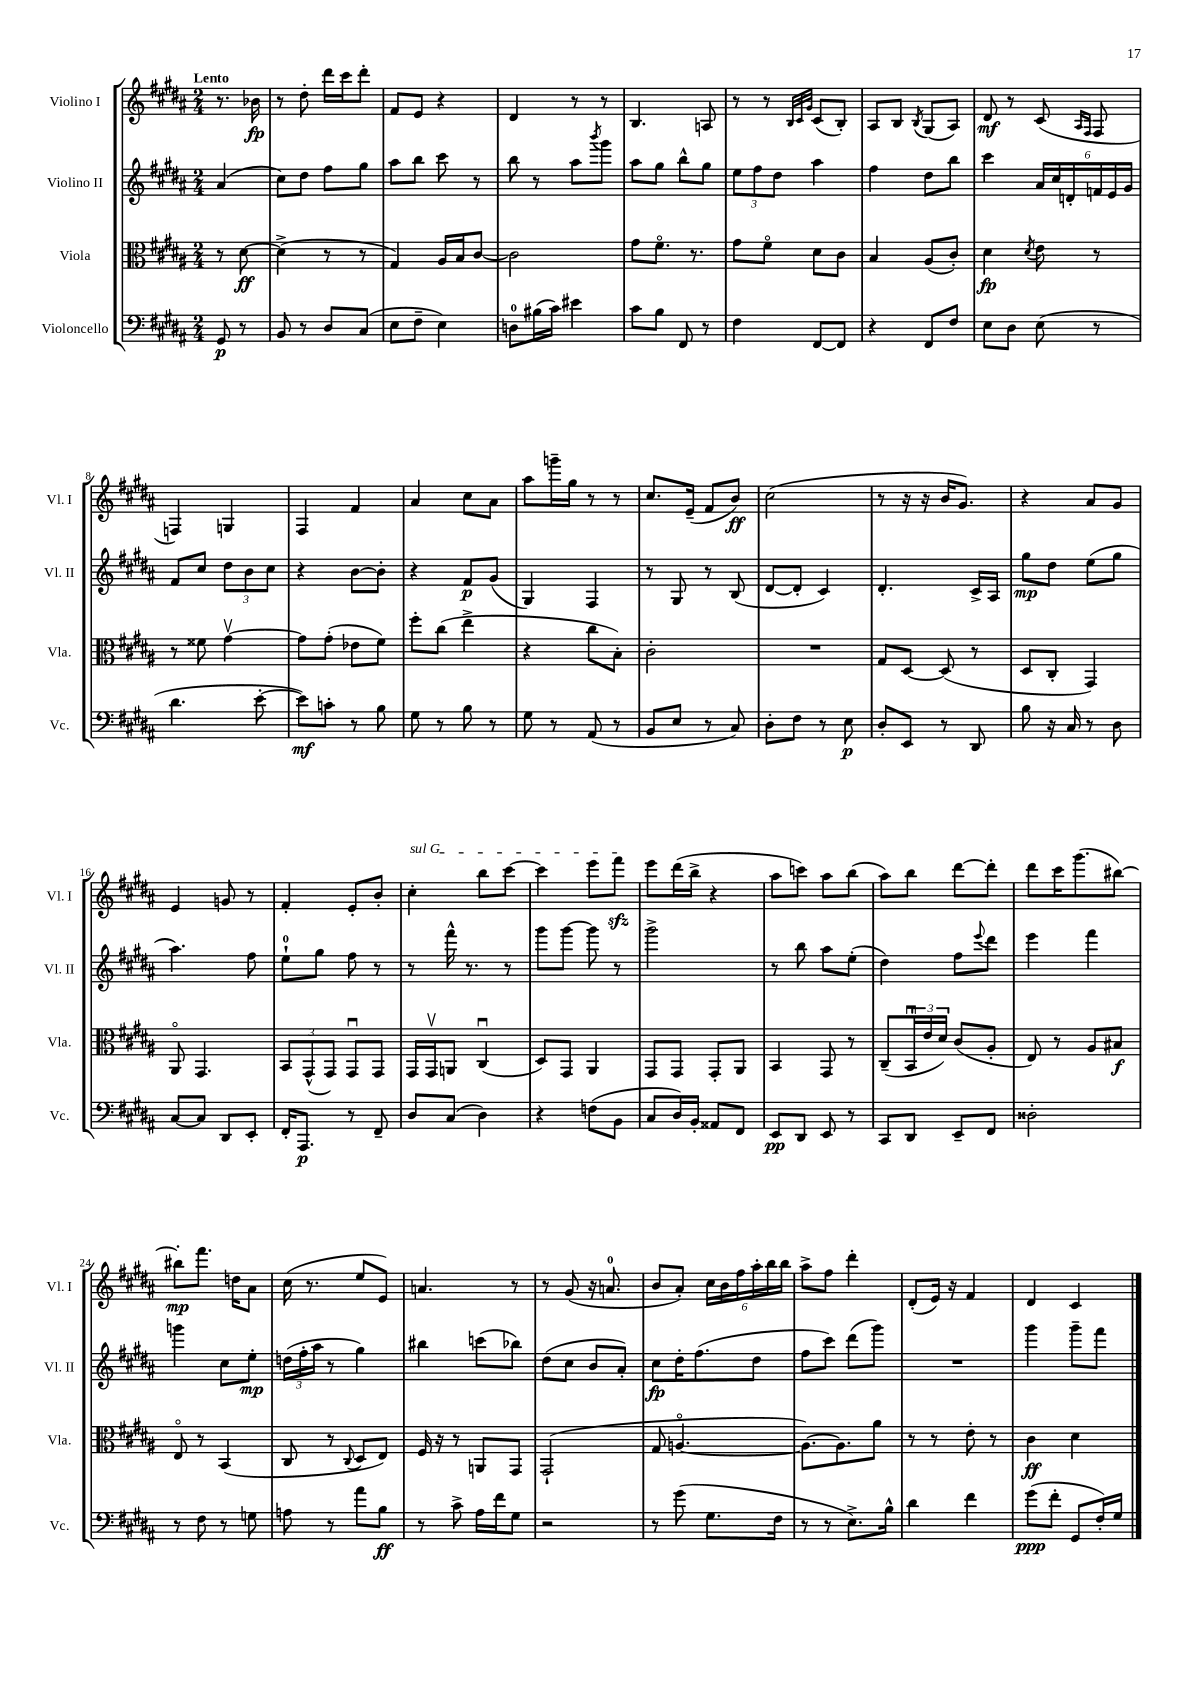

**kern	**dynam	**kern	**dynam	**kern	**dynam	**kern	**dynam
*part4	*part4	*part3	*part3	*part2	*part2	*part1	*part1
*staff4	*staff4	*staff3	*staff3	*staff2	*staff2	*staff1	*staff1
*I"Violoncello	*	*I"Viola	*	*I"Violino II	*	*I"Violino I	*
*I'Vc.	*	*I'Vla.	*	*I'Vl. II	*	*I'Vl. I	*
*clefF4	*	*clefC3	*	*clefG2	*	*clefG2	*
*k[f#c#g#d#a#]	*	*k[f#c#g#d#a#]	*	*k[f#c#g#d#a#]	*	*k[f#c#g#d#a#]	*
*M2/4	*	*M2/4	*	*M2/4	*	*M2/4	*
=	=	=	=	=	=	=	=
!	!	!	!	!	!	!LO:TX:a:B:t=Lento	!
8GG#/	p	8r	.	(4a#/	.	8.r	.
8r	.	[8d#\	ff	.	.	.	.
.	.	.	.	.	.	16b-X\	fp
=1	=1	=1	=1	=1	=1	=1	=1
8BB/	.	(4d#^\]	.	8cc#\L)	.	8r	.
8r	.	.	.	8dd#\J	.	8dd#'\	.
8D#/L	.	8r	.	8ff#\L	.	16ddd#\LL	.
.	.	.	.	.	.	16ccc#\J	.
(8C#/J	.	8r	.	8gg#\J	.	8ddd#'\J	.
=2	=2	=2	=2	=2	=2	=2	=2
8E\L	.	4G#/)	.	8aa#\L	.	8f#/L	.
8F#~\J	.	.	.	8bb\J	.	8e/J	.
4E\)	.	16A#/LL	.	8ccc#\	.	4r	.
.	.	16B/J	.	.	.	.	.
.	.	[8c#/J	.	8r	.	.	.
=3	=3	=3	=3	=3	=3	=3	=3
8Dn\L	.	2c#\]	.	8bb\	.	4d#/	.
(16B#X\L	.	.	.	8r	.	.	.
16c#\JJ)	.	.	.	.	.	.	.
4e#X\	.	.	.	8aa#\L	.	8r	.
.	.	.	.	8qbbb/	.	.	.
.	.	.	.	8ggg#\J	.	8r	.
=4	=4	=4	=4	=4	=4	=4	=4
8c#\L	.	8g#\L	.	8aa#\L	.	4.B/	.
8B\J	.	8.f#\J	.	8gg#\J	.	.	.
8FF#/	.	.	.	8bb^^\L	.	.	.
.	.	8.r	.	.	.	.	.
8r	.	.	.	8gg#\J	.	8An/	.
=5	=5	=5	=5	=5	=5	=5	=5
4F#\	.	8g#\L	.	12ee\L	.	8r	.
.	.	.	.	12ff#\	.	.	.
.	.	8f#\J	.	.	.	8r	.
.	.	.	.	12dd#\J	.	.	.
.	.	.	.	.	.	32qqB/LLL	.
.	.	.	.	.	.	32qqc#/	.
.	.	.	.	.	.	32qqg#/JJJ	.
[8FF#/L	.	8d#\L	.	4aa#\	.	(8c#/L	.
8FF#/J]	.	8c#\J	.	.	.	8B'/J)	.
=6	=6	=6	=6	=6	=6	=6	=6
4r	.	4B/	.	4ff#\	.	8A#/L	.
.	.	.	.	.	.	8B/J	.
.	.	.	.	.	.	8qB/	.
8FF#/L	.	(8A#/L	.	8dd#\L	.	(8G#/L	.
8F#/J	.	8c#'/J)	.	8bb\J	.	8A#/J)	.
=7	=7	=7	=7	=7	=7	=7	=7
8E\L	.	4d#\	fp	4ccc#\	.	8d#/	mf
8D#\J	.	.	.	.	.	8r	.
.	.	8qd#/	.	.	.	.	.
(8E\	.	8e\	.	24a#/LL	.	(8c#/	.
.	.	.	.	24cc#/	.	.	.
.	.	.	.	24dn'/	.	.	.
.	.	.	.	.	.	16qqA#/LL	.
.	.	.	.	.	.	16qqF#/JJ	.
8r	.	8r	.	24fn/	.	8F#/	.
.	.	.	.	24e/	.	.	.
.	.	.	.	24g#/JJ	.	.	.
!!LO:LB:g=z
=8	=8	=8	=8	=8	=8	=8	=8
4.d#\	.	8r	.	8f#/L	.	4Fn/)	.
.	.	8f##X\	.	8cc#/J	.	.	.
.	.	[4g#v\	.	12dd#\L	.	4Gn/	.
.	.	.	.	12b\	.	.	.
[8e'\	.	.	.	.	.	.	.
.	.	.	.	12cc#\J	.	.	.
=9	=9	=9	=9	=9	=9	=9	=9
8e\L])	mf	8g#\L]	.	4r	.	4F#/	.
8cn'\J	.	(8g#'\J	.	.	.	.	.
8r	.	8e-X\L	.	[8b\L	.	4f#/	.
8B\	.	8f#\J)	.	8b'\J]	.	.	.
=10	=10	=10	=10	=10	=10	=10	=10
8G#\	.	8ff#'\L	.	4r	.	4a#/	.
8r	.	(8cc#\J	.	.	.	.	.
8B\	.	4ee^\	.	8f#/L	p	8cc#\L	.
8r	.	.	.	(8g#/J	.	8a#\J	.
=11	=11	=11	=11	=11	=11	=11	=11
8G#\	.	4r	.	4G#/)	.	8aa#\L	.
8r	.	.	.	.	.	16gggn~\L	.
.	.	.	.	.	.	16gg#\JJ	.
(8AA#/	.	8cc#\L	.	4F#/	.	8r	.
8r	.	8B'\J)	.	.	.	8r	.
=12	=12	=12	=12	=12	=12	=12	=12
8BB/L	.	2c#'\	.	8r	.	8.cc#/L	.
8E/J	.	.	.	8G#/	.	.	.
.	.	.	.	.	.	(16e~/Jk	.
8r	.	.	.	8r	.	8f#/L	.
8C#/)	.	.	.	(8B/	.	8b/J)	ff
=13	=13	=13	=13	=13	=13	=13	=13
8D#'\L	.	2r	.	[8d#/L	.	(2cc#\	.
8F#\J	.	.	.	8d#'/J]	.	.	.
8r	.	.	.	4c#/)	.	.	.
8E\	p	.	.	.	.	.	.
=14	=14	=14	=14	=14	=14	=14	=14
8D#'/L	.	8G#/L	.	4.d#'/	.	8r	.
8EE/J	.	[8D#/J	.	.	.	16r	.
.	.	.	.	.	.	16r	.
8r	.	(8D#/]	.	.	.	16b/KL	.
.	.	.	.	.	.	8.g#/J)	.
8DD#/	.	8r	.	16c#^/LL	.	.	.
.	.	.	.	16A#/JJ	.	.	.
=15	=15	=15	=15	=15	=15	=15	=15
8B\	.	8D#/L	.	8gg#\L	mp	4r	.
16r	.	8C#'/J	.	8dd#\J	.	.	.
16C#/	.	.	.	.	.	.	.
8r	.	4GG#/)	.	(8ee\L	.	8a#/L	.
8D#\	.	.	.	8gg#\J	.	8g#/J	.
!!LO:LB:g=z
=16	=16	=16	=16	=16	=16	=16	=16
[8C#/L	.	8AA#/	.	4.aa#\)	.	4e/	.
8C#/J]	.	4.GG#/	.	.	.	.	.
8DD#/L	.	.	.	.	.	8gn/	.
8EE'/J	.	.	.	8ff#\	.	8r	.
=17	=17	=17	=17	=17	=17	=17	=17
16FF#'/KL	.	12BB/L	.	8ee`\L	.	4f#'/	.
8.AAA#/J	p	.	.	.	.	.	.
.	.	(12GG#^^/	.	.	.	.	.
.	.	.	.	8gg#\J	.	.	.
.	.	12GG#/J)	.	.	.	.	.
8r	.	8GG#u/L	.	8ff#\	.	8e'/L	.
8FF#~/	.	8GG#/J	.	8r	.	8b'/J	.
=18	=18	=18	=18	=18	=18	=18	=18
!	!	!	!	!	!	!LO:TX:a:i:t=sul G	!
8D#/L	.	16GG#/LL	.	8r	.	4cc#'\	.
.	.	16GG#v/J	.	.	.	.	.
(8C#/J	.	8AAn/J	.	16fff#^^\	.	.	.
.	.	.	.	8.r	.	.	.
4D#\)	.	(4C#u/	.	.	.	8bb\L	.
.	.	.	.	8r	.	[8ccc#\J	.
=19	=19	=19	=19	=19	=19	=19	=19
4r	.	8D#/L)	.	8ggg#\L	.	4ccc#\]	.
.	.	8GG#/J	.	[8ggg#\J	.	.	.
(8Fn\L	.	4AA#/	.	8ggg#\]	.	8eee\L	.
8BB\J	.	.	.	8r	.	8fff#zz\J	.
=20	=20	=20	=20	=20	=20	=20	=20
8C#/L	.	8GG#/L	.	2ggg#^\	.	8eee\L	.
16D#/L)	.	8GG#/J	.	.	.	(16ddd#\L	.
16BB'/JJ	.	.	.	.	.	16bb^\JJ	.
8AA##X/L	.	8GG#'/L	.	.	.	4r	.
8FF#/J	.	8AA#/J	.	.	.	.	.
=21	=21	=21	=21	=21	=21	=21	=21
8EE/L	pp	4BB/	.	8r	.	8aa#\L	.
8DD#/J	.	.	.	8bb\	.	8cccn\J)	.
8EE/	.	8GG#/	.	8aa#\L	.	8aa#\L	.
8r	.	8r	.	(8ee'\J	.	(8bb\J	.
=22	=22	=22	=22	=22	=22	=22	=22
8CC#/L	.	(8C#~/L	.	4dd#\)	.	8aa#\L)	.
8DD#/J	.	24BBu/L	.	.	.	8bb\J	.
.	.	24e/	.	.	.	.	.
.	.	24d#/JJ)	.	.	.	.	.
8EE~/L	.	(8c#/L	.	8ff#\L	.	[8ddd#\L	.
.	.	.	.	8qqeee/	.	.	.
8FF#/J	.	8A#'/J	.	8ddd#\J	.	8ddd#'\J]	.
=23	=23	=23	=23	=23	=23	=23	=23
2D##X'\	.	8E/)	.	4eee\	.	8ddd#\L	.
.	.	8r	.	.	.	16ccc#\K	.
.	.	.	.	.	.	(8.ggg#\	.
.	.	8A#/L	.	4fff#\	.	.	.
.	.	8B#X/J	f	.	.	[8bb#X\J)	.
!!LO:LB:g=z
=24	=24	=24	=24	=24	=24	=24	=24
8r	.	8E/	.	4gggn\	.	8bb#X'\L]	mp
8F#\	.	8r	.	.	.	8.fff#\J	.
8r	.	(4BB/	.	8cc#\L	.	.	.
.	.	.	.	.	.	16ddn\KL	.
8Gn\	.	.	.	8ee'\J	mp	8a#\J	.
=25	=25	=25	=25	=25	=25	=25	=25
8An\	.	8C#/	.	(24ddn\LL	.	(16cc#\	.
.	.	.	.	24ff#'\	.	.	.
.	.	.	.	.	.	8.r	.
.	.	.	.	24aa#\JJ	.	.	.
8r	.	8r	.	8r	.	.	.
.	.	8qqC#/	.	.	.	.	.
8a#\L	.	8D#/L	.	4gg#\)	.	8ee/L	.
8B\J	ff	8E/J)	.	.	.	8e/J)	.
=26	=26	=26	=26	=26	=26	=26	=26
8r	.	16F#/	.	4bb#X\	.	4.an/	.
.	.	16r	.	.	.	.	.
8c#^\	.	8r	.	.	.	.	.
16A#\LL	.	8AAn/L	.	(8cccn\L	.	.	.
16f#\J	.	.	.	.	.	.	.
8G#\J	.	8GG#/J	.	8bb-X\J)	.	8r	.
=27	=27	=27	=27	=27	=27	=27	=27
2r	.	(2GG#`/	.	(8dd#\L	.	8r	.
.	.	.	.	8cc#\J	.	(8g#/	.
.	.	.	.	8b/L	.	16r	.
.	.	.	.	.	.	8.an/	.
.	.	.	.	8a#'/J)	.	.	.
=28	=28	=28	=28	=28	=28	=28	=28
8r	.	8G#/	.	8cc#\L	fp	8b/L	.
(8g#\	.	[4.An/	.	16dd#'\K	.	8a#'/J)	.
.	.	.	.	(8.ff#\	.	.	.
8.G#\L	.	.	.	.	.	24cc#\LL	.
.	.	.	.	.	.	24b\	.
.	.	.	.	.	.	24ff#\	.
.	.	.	.	8dd#\J	.	24aa#'\	.
.	.	.	.	.	.	24bb\	.
16F#\Jk	.	.	.	.	.	.	.
.	.	.	.	.	.	24bb\JJ	.
=29	=29	=29	=29	=29	=29	=29	=29
8r	.	8.A\L_)	.	8ff#\L	.	8aa#^\L	.
8r	.	.	.	8ccc#\J)	.	8ff#\J	.
.	.	8.A\]	.	.	.	.	.
8.E^\L)	.	.	.	(8ddd#\L	.	4ddd#'\	.
.	.	8a#\J	.	8ggg#\J)	.	.	.
16B^^\Jk	.	.	.	.	.	.	.
=30	=30	=30	=30	=30	=30	=30	=30
4d#\	.	8r	.	2r	.	(8d#'/L	.
.	.	8r	.	.	.	16e/Jk)	.
.	.	.	.	.	.	16r	.
4f#\	.	8e'\	.	.	.	4f#/	.
.	.	8r	.	.	.	.	.
=31	=31	=31	=31	=31	=31	=31	=31
(8g#\L	ppp	4c#\	ff	4ggg#\	.	4d#/	.
8f#'\J	.	.	.	.	.	.	.
8GG#/L	.	4d#\	.	8ggg#~\L	.	4c#/	.
16F#'/L)	.	.	.	8fff#\J	.	.	.
16G#/JJ	.	.	.	.	.	.	.
==	==	==	==	==	==	==	==
*-	*-	*-	*-	*-	*-	*-	*-
